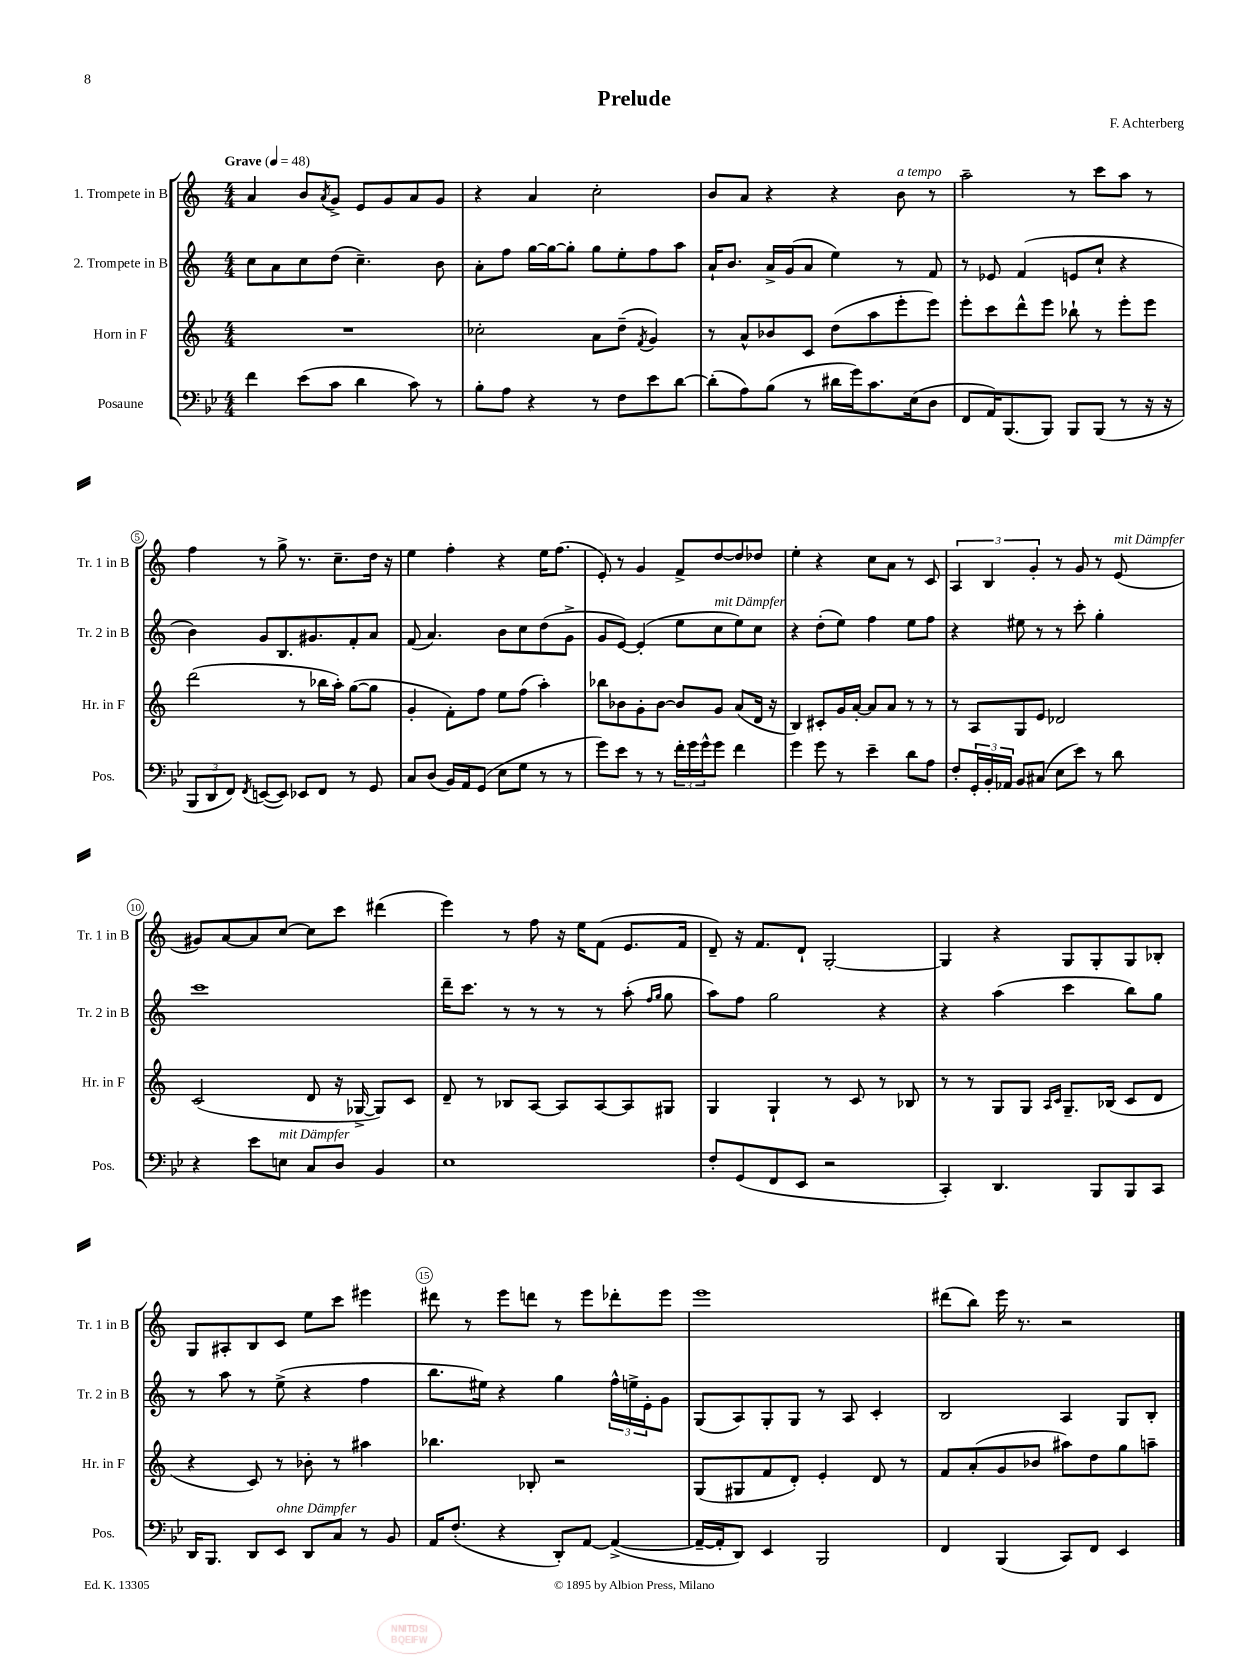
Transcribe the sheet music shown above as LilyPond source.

\header { title = "Prelude" composer = "F. Achterberg" }
<<
\new StaffGroup <<
\new Staff = "s0" \with { instrumentName = "1. Trompete in B" shortInstrumentName = "Tr. 1 in B" } {
    \clef treble \key c \major \numericTimeSignature \time 4/4 \tempo "Grave" 4 = 48
    a'4 b'8 \acciaccatura { a'8 } g'8-> e'8 g'8 a'8 g'8 |
    r4 a'4 c''2-. |
    b'8 a'8 r4 r4 b'8^\markup { \italic "a tempo" } r8 |
    a''2-- r8 c'''8 a''8 r8 |
    f''4 r8 g''8-> r8. c''8.-- d''16 r16 |
    e''4 f''4-. r4 e''16 f''8.( |
    e'8-.) r8 g'4 f'8-> d''8~ d''8 des''8 |
    e''4-. r4 c''8 a'8 r8 c'8 |
    \tuplet 3/2 { a4 b4 g'4-. } r8 g'8 r8 e'8^\markup { \italic "mit Dämpfer" }( |
    gis'8) a'8~ a'8 c''8~ c''8 c'''8 dis'''4( |
    e'''4) r8 f''8 r16 e''16 f'8( e'8. f'16 |
    d'8--) r16 f'8. d'8-! g2~-. |
    g4 r4 g8 g8-. g8 bes8-. |
    g8 ais8-. b8 c'8 e''8 c'''8 eis'''4 |
    dis'''8 r8 e'''8 d'''8 r8 e'''8 des'''8-. e'''8 |
    e'''1 |
    dis'''8( b''8) e'''16 r8. r2 \bar "|." |
}
\new Staff = "s1" \with { instrumentName = "2. Trompete in B" shortInstrumentName = "Tr. 2 in B" } {
    \clef treble \key c \major \numericTimeSignature \time 4/4
    c''8 a'8 c''8 d''8( c''4.--) b'8 |
    a'8-. f''8 g''16~ g''16~ g''8-. g''8 e''8-. f''8 a''8 |
    a'16-! b'8. a'16-> g'16( a'8 e''4) r8 f'8 |
    r8 ees'8 f'4( e'8 c''8-! r4 |
    b'4) g'8 b8. gis'8. f'8-. a'8 |
    f'8( a'4.) b'8 c''8 d''8( g'8-> |
    g'8 e'8~) e'4-.( e''8 c''8^\markup { \italic "mit Dämpfer" } e''8) c''8 |
    r4 d''8-.( e''8) f''4 e''8 f''8 |
    r4 eis''8 r8 r8 c'''8-. g''4-. |
    c'''1 |
    d'''16-- c'''8. r8 r8 r8 r8 a''8-.( \grace { f''16 g''16 } g''8 |
    a''8) f''8 g''2 r4 |
    r4 a''4( c'''4 b''8) g''8 |
    r8 a''8 r8 e''8->( r4 f''4 |
    b''8. eis''16) r4 g''4 \tuplet 3/2 { f''16-^ e''16-> e'16-. } g'8 |
    g8( a8) g8-. g8 r8 a8 c'4-. |
    b2 a4 g8 b8-. \bar "|." |
}
\new Staff = "s2" \with { instrumentName = "Horn in F" shortInstrumentName = "Hr. in F" } {
    \clef treble \key c \major \numericTimeSignature \time 4/4
    R1 |
    ces''2-. a'8 d''8--( \acciaccatura { f'8 } g'4) |
    r8 a'8-^ bes'8 c'8 d''8( a''8 e'''8-. e'''8) |
    e'''8-. c'''8 d'''8-^ e'''8 bes''8-! r8 e'''8-. e'''8 |
    d'''2( r8 bes''16 a''16-.) g''8~( g''8 |
    g'4-. f'8-.) f''8 e''8 f''8( a''4-.) |
    bes''8 bes'8 g'8-. bes'8~ bes'8 g'8 a'8( d'16 r16 |
    b4) cis'8-. g'16 a'16~-. a'8 a'8 r8 r8 |
    r8 a8 g8 e'8 des'2 |
    c'2( d'8 r16 ges16~-> ges8) c'8 |
    d'8-- r8 bes8 a8~ a8 a8~ a8 gis8 |
    g4 g4-! r8 c'8 r8 bes8 |
    r8 r8 g8 g8 \grace { a16 c'16 } g8.-- bes16( c'8 d'8 |
    r4 c'8) r8 bes'8-. r8 ais''4 |
    bes''4. bes8-. r2 |
    g8( gis8 f'8 d'8-.) e'4-. d'8 r8 |
    f'8 a'8-.( g'8 bes'8 ais''8) d''8 g''8 a''8-- \bar "|." |
}
\new Staff = "s3" \with { instrumentName = "Posaune" shortInstrumentName = "Pos." } {
    \clef bass \key bes \major \numericTimeSignature \time 4/4
    f'4 ees'8( c'8 d'4 c'8) r8 |
    bes8-. a8 r4 r8 f8 ees'8 d'8~ |
    d'8-.( a8) bes8( r8 dis'16 g'16) c'8. ees16( d8 |
    f,8 a,16) bes,,8.( bes,,8) bes,,8 bes,,8( r8 r16 r16 |
    \tuplet 3/2 { bes,,8 d,8 f,8) } \acciaccatura { f,8 } e,8~( e,8) ees,8 f,8 r8 g,8 |
    c8 d8( bes,16) a,16 g,8( ees8 g8 r8 r8 |
    g'8) ees'8 r8 r8 \tuplet 3/2 { f'16-. g'16 g'16-^ } g'8 f'4 |
    g'4 g'8 r8 ees'4-- d'8 a8 |
    f8-. \tuplet 3/2 { g,16-. bes,16-. aes,16 } bes,8 cis8( ees8 ees'8) r8 d'8 |
    r4 ees'8 e8^\markup { \italic "mit Dämpfer" } c8 d8 bes,4 |
    ees1 |
    f8-. g,8( f,8 ees,8 r2 |
    c,4-.) d,4. bes,,8 bes,,8 c,8 |
    d,16 bes,,8. d,8 ees,8^\markup { \italic "ohne Dämpfer" } d,8 c8 r8 bes,8 |
    a,16 f8.-.( r4 d,8-.) a,8~ a,4~->( |
    a,16~-- a,16-. d,8) ees,4 bes,,2 |
    f,4 bes,,4( c,8) f,8 ees,4 \bar "|." |
}
>>
>>
\layout { \context { \Score \override BarNumber.break-visibility = ##(#f #t #t) barNumberVisibility = #(every-nth-bar-number-visible 5) \override BarNumber.stencil = #(make-stencil-circler 0.1 0.3 ly:text-interface::print) } }
